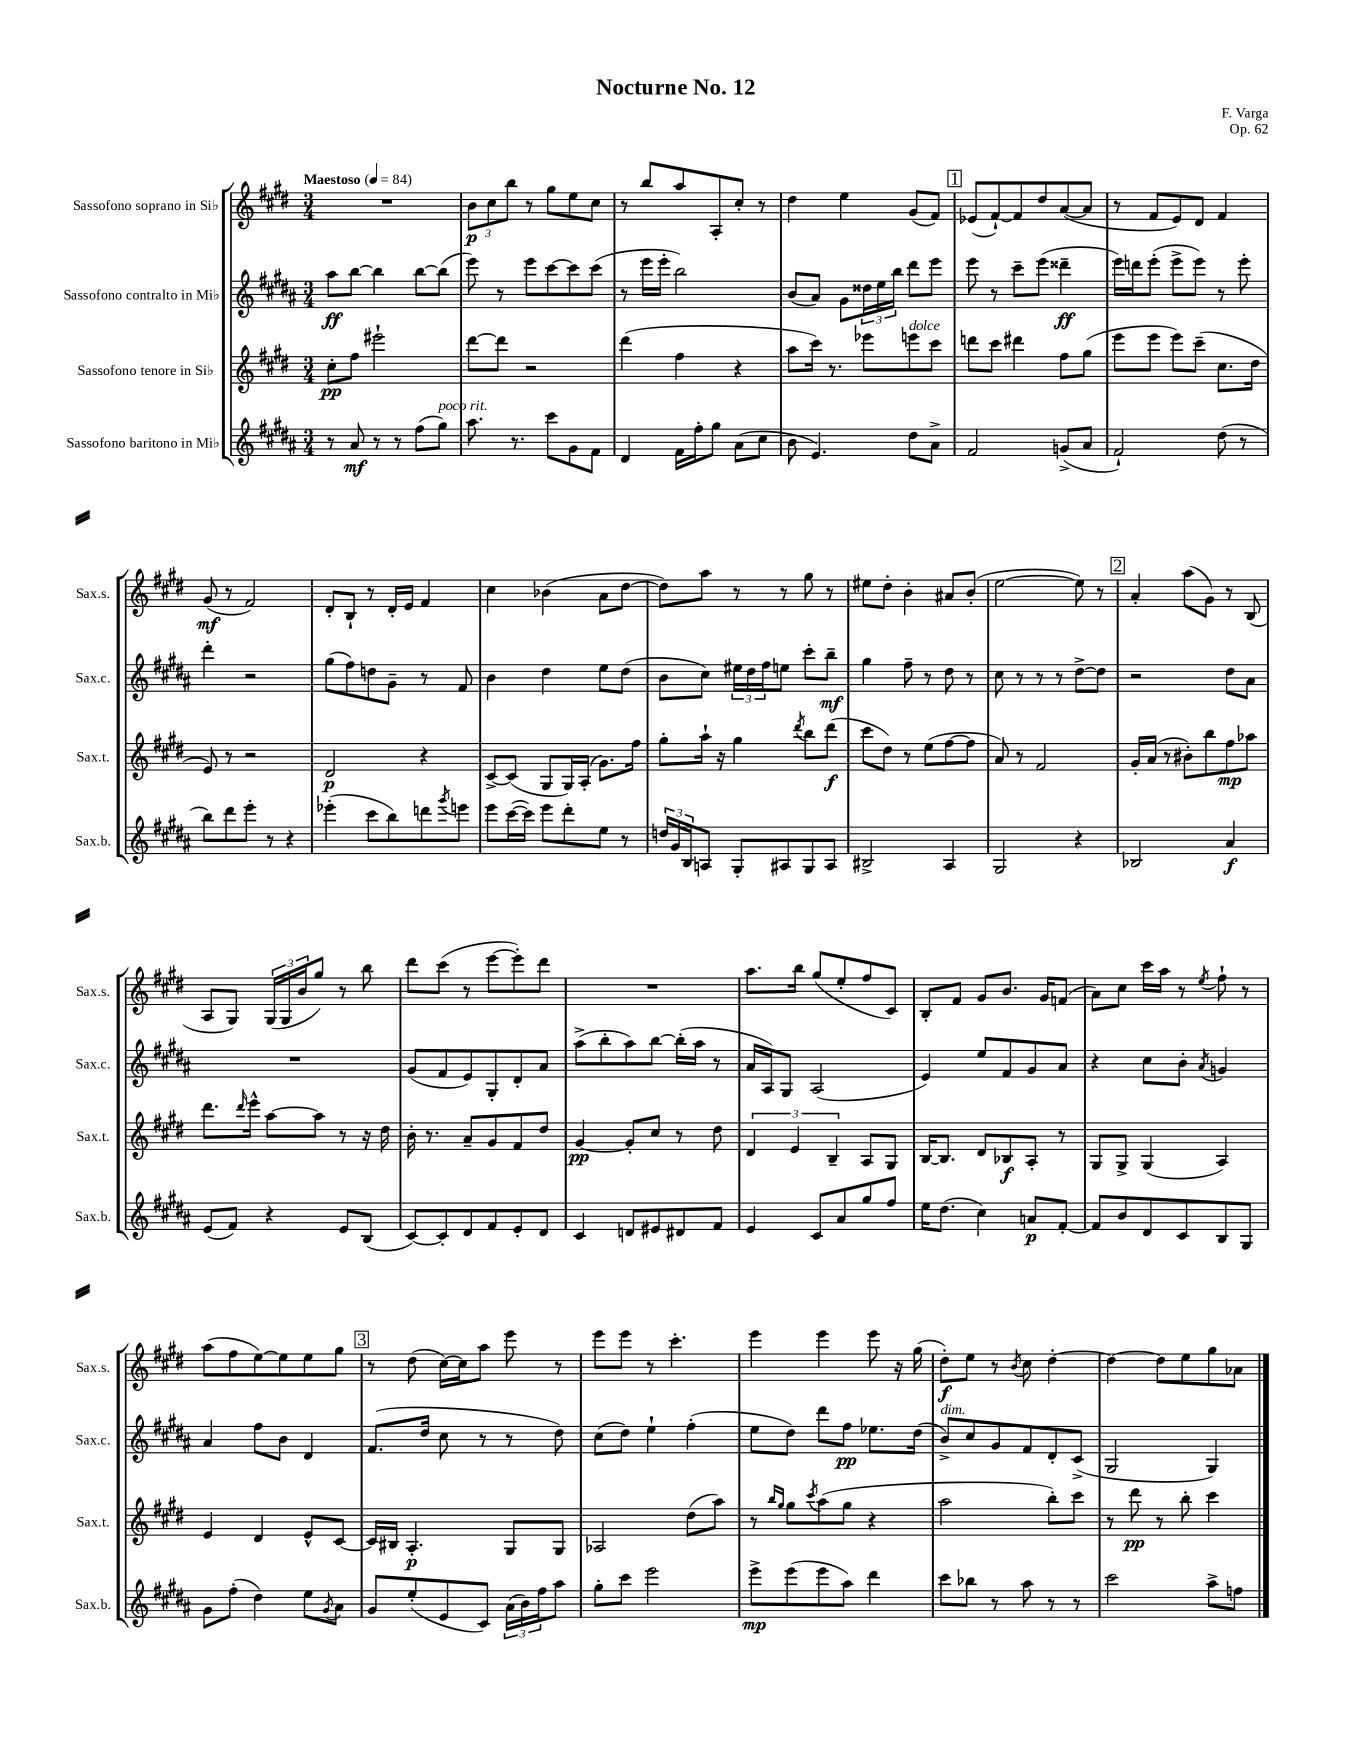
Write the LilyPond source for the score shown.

\header { title = "Nocturne No. 12" composer = "F. Varga" opus = "Op. 62" }
<<
\new StaffGroup <<
\new Staff = "s0" \with { instrumentName = "Sassofono soprano in Sib" shortInstrumentName = "Sax.s." } {
    \clef treble \key e \major \numericTimeSignature \time 3/4 \tempo "Maestoso" 4 = 84
    R2. |
    \tuplet 3/2 { b'8\p cis''8 b''8 } r8 gis''8 e''8 cis''8 |
    r8 b''8 a''8 a8-. cis''8-. r8 |
    dis''4 e''4 gis'8( fis'8) |
    \mark \markup { \box "1" } ees'8( fis'8~-!) fis'8 dis''8 a'8~( a'8 |
    r8 fis'8 e'8) dis'8 fis'4 |
    gis'8\mf( r8 fis'2) |
    dis'8-. b8-! r8 dis'16-. e'16 fis'4 |
    cis''4 bes'4( a'8 dis''8~ |
    dis''8) a''8 r8 r8 gis''8 r8 |
    eis''8 dis''8-. b'4-. ais'8 b'8-.( |
    e''2~ e''8) r8 |
    \mark \markup { \box "2" } a'4-. a''8( gis'8) r8 b8( |
    a8 gis8) \tuplet 3/2 { gis16( gis16 b'16 } gis''8) r8 b''8 |
    dis'''8 cis'''8( r8 e'''8~ e'''8-.) dis'''8 |
    R2. |
    a''8. b''16 gis''8( e''8-. fis''8 cis'8) |
    b8-. fis'8 gis'8 b'8. gis'16 f'8( |
    a'8) cis''8 cis'''16 a''16 r8 \acciaccatura { e''8 } fis''8-! r8 |
    a''8( fis''8 e''8~) e''8 e''8 gis''8 |
    \mark \markup { \box "3" } r8 dis''8( cis''16~) cis''16 a''8 e'''8 r8 |
    e'''8 e'''8 r8 cis'''4.-. |
    e'''4 e'''4 e'''8 r16 gis''16( |
    dis''8-.\f) e''8 r8 \acciaccatura { b'8 } cis''8 dis''4~-. |
    dis''4~ dis''8 e''8 gis''8 aes'8 \bar "|." |
}
\new Staff = "s1" \with { instrumentName = "Sassofono contralto in Mib" shortInstrumentName = "Sax.c." } {
    \clef treble \key b \major \numericTimeSignature \time 3/4
    ais''8\ff b''8~ b''4 b''8~ b''8( |
    e'''8) r8 e'''8 cis'''8~ cis'''8 cis'''8( |
    r8 e'''16 e'''16-. b''2) |
    b'8( ais'8) gis'8 \tuplet 3/2 { disis''16 e''16 b''16 } dis'''8 e'''8 |
    \mark \markup { \box "1" } e'''8 r8 cis'''8-- e'''8( disis'''4--\ff |
    e'''16) d'''16 e'''8-.( e'''8-> e'''8) r8 e'''8-. |
    dis'''4-. r2 |
    gis''8( fis''8) d''8 gis'8-- r8 fis'8 |
    b'4 dis''4 e''8 dis''8( |
    b'8 cis''8) \tuplet 3/2 { eis''16 dis''16 fis''16 } e''8 cis'''8-. b''8--\mf |
    gis''4 fis''8-- r8 dis''8 r8 |
    cis''8 r8 r8 r8 dis''8~-> dis''8 |
    \mark \markup { \box "2" } r2 dis''8 ais'8 |
    R2. |
    gis'8( fis'8 e'8) gis8-. dis'8-. ais'8 |
    ais''8->( b''8-. ais''8) b''8~ b''16-.( ais''16 r8 |
    ais'16 ais16) gis8 ais2( |
    e'4) e''8 fis'8 gis'8 ais'8 |
    r4 cis''8 b'8-. \acciaccatura { ais'8 } g'4 |
    ais'4 fis''8 b'8 dis'4 |
    \mark \markup { \box "3" } fis'8.( dis''16 cis''8 r8 r8 dis''8) |
    cis''8( dis''8) e''4-! fis''4-.( |
    e''8 dis''8) dis'''8 fis''8\pp ees''8. dis''16( |
    b'8->^\markup { \italic "dim." }) cis''8 gis'8 fis'8 dis'8-. cis'8->( |
    gis2 gis4) \bar "|." |
}
\new Staff = "s2" \with { instrumentName = "Sassofono tenore in Sib" shortInstrumentName = "Sax.t." } {
    \clef treble \key e \major \numericTimeSignature \time 3/4
    cis''8-.\pp fis''8 eis'''2-! |
    dis'''8~ dis'''8 r2 |
    dis'''4( fis''4 r4 |
    a''8 cis'''16) r8. ees'''8 e'''8^\markup { \italic "dolce" } cis'''8 |
    \mark \markup { \box "1" } d'''8 cis'''8 dis'''4 fis''8 gis''8( |
    e'''8 e'''8 e'''8) cis'''8--( cis''8. dis''16 |
    e'8) r8 r2 |
    dis'2\p r4 |
    cis'8~-> cis'8( gis8 gis16) a16-.( gis'8.) fis''16 |
    gis''8-. a''16-! r16 gis''4 \acciaccatura { dis'''8 } b''8 dis'''8\f( |
    cis'''8 dis''8) r8 e''8( fis''8~ fis''8 |
    a'8) r8 fis'2 |
    \mark \markup { \box "2" } gis'16-. a'16( r8 bis'8-.) b''8 fis''8\mp aes''8 |
    dis'''8. \grace { dis'''16 } e'''16-^ a''8~ a''8 r8 r16 dis''16 |
    b'16-. r8. a'8-- gis'8 fis'8 dis''8 |
    gis'4~\pp gis'8-. cis''8 r8 dis''8 |
    \tuplet 3/2 { dis'4 e'4 b4-- } a8 gis8 |
    b16~ b8. dis'8 bes8\f a8-. r8 |
    gis8 gis8-> gis4( a4) |
    e'4 dis'4 e'8-^ cis'8~ |
    \mark \markup { \box "3" } cis'16 bis16 a4.-.\p gis8 gis8 |
    aes2 dis''8( a''8) |
    r8 \grace { b''16 gis''16 } gis''8 \acciaccatura { cis'''8 } a''8( gis''8 r4 |
    a''2 b''8-.) cis'''8 |
    r8 dis'''8\pp r8 b''8-. cis'''4 \bar "|." |
}
\new Staff = "s3" \with { instrumentName = "Sassofono baritono in Mib" shortInstrumentName = "Sax.b." } {
    \clef treble \key b \major \numericTimeSignature \time 3/4
    r8 ais'8\mf r8 r8 fis''8( gis''8^\markup { \italic "poco rit." }) |
    ais''8. r8. cis'''8 gis'8 fis'8 |
    dis'4 fis'16 fis''16-. gis''8 ais'8( cis''8 |
    b'8 e'4.) dis''8 ais'8-> |
    \mark \markup { \box "1" } fis'2 g'8->( ais'8 |
    fis'2-!) dis''8( r8 |
    b''8) dis'''8 e'''8-. r8 r4 |
    ees'''4-.( cis'''8 b''8) d'''8 \acciaccatura { gis'''8 } e'''8 |
    e'''8 cis'''16~( cis'''16) e'''8 dis'''8-. e''8 r8 |
    \tuplet 3/2 { d''16 gis'16 b16 } a8 gis8-. ais8 gis8 ais8 |
    bis2-> ais4 |
    gis2 r4 |
    \mark \markup { \box "2" } bes2 ais'4\f |
    e'8( fis'8) r4 e'8 b8( |
    cis'8~) cis'8-. dis'8 fis'8 e'8-. dis'8 |
    cis'4 d'8 eis'8 dis'8 fis'8 |
    e'4 cis'8 ais'8 gis''8 fis''8 |
    e''16 dis''8.( cis''4) a'8\p fis'8~-. |
    fis'8 b'8 dis'8 cis'8 b8 gis8 |
    gis'8 fis''8-.( dis''4) e''8 \acciaccatura { gis'8 } ais'8 |
    \mark \markup { \box "3" } gis'8 e''8-.( e'8 cis'8) \tuplet 3/2 { ais'16( b'16) fis''16 } ais''8 |
    gis''8-. cis'''8 e'''2 |
    e'''8->\mp e'''8( e'''8 ais''8) dis'''4 |
    cis'''8 bes''8 r8 ais''8 r8 r8 |
    cis'''2 ais''8-> f''8 \bar "|." |
}
>>
>>
\layout { \context { \Score \remove "Bar_number_engraver" } }
